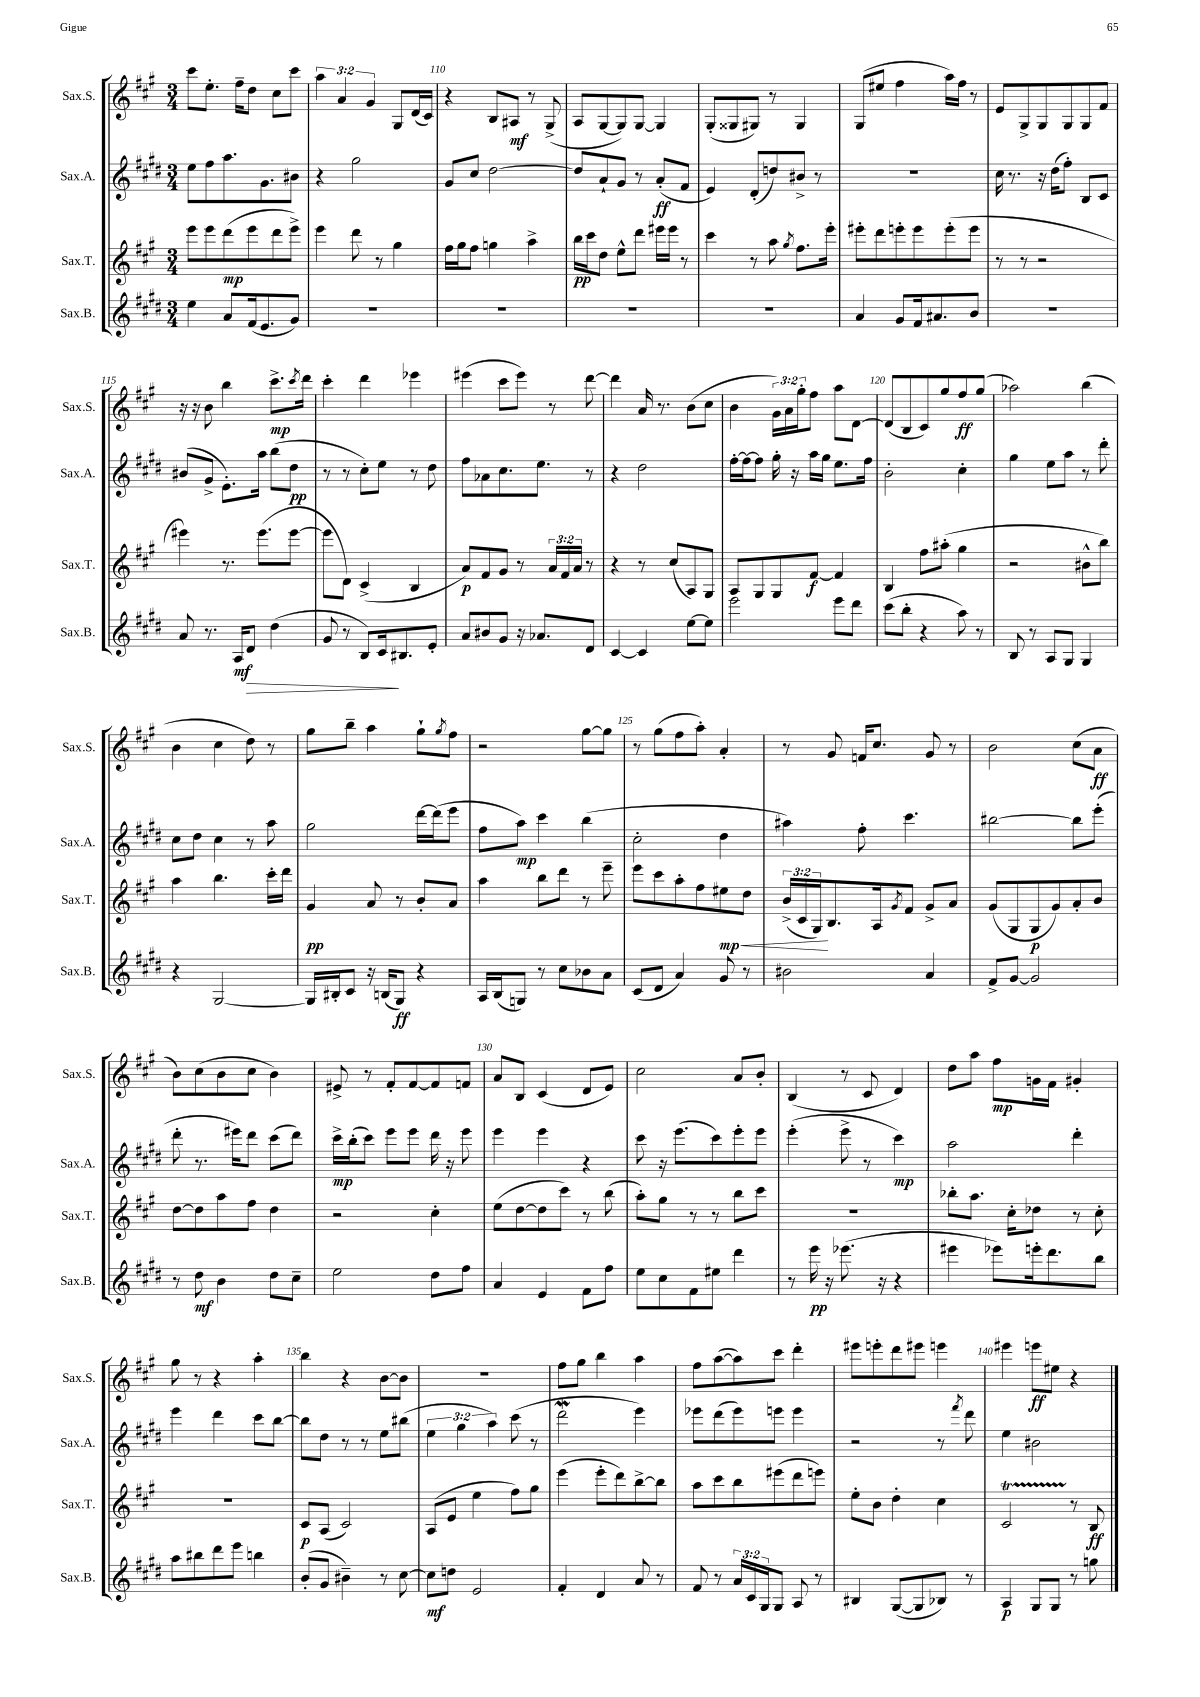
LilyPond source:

<<
\new StaffGroup <<
\new Staff = "s0" \with { instrumentName = "Sax.S." shortInstrumentName = "Sax.S." } {
    \clef treble \key a \major \numericTimeSignature \time 3/4 \override Staff.TupletNumber.text = #tuplet-number::calc-fraction-text
    cis'''8 e''8.-. fis''16-- d''8 cis''8 cis'''8 |
    \tuplet 3/2 { a''4 a'4 gis'4 } gis8 d'16( cis'16) |
    r4 b8 ais8\mf r8 gis8->( |
    a8 gis8~ gis8) gis8~ gis4 |
    gis8-.( gisis8 gis8) r8 gis4 |
    gis8( eis''8 fis''4 a''16) fis''16 r8 |
    e'8 gis8-> gis8 gis8 gis8 fis'8 |
    r16 r16 b'8 b''4 cis'''8.->\mp \acciaccatura { cis'''8 } d'''16 |
    cis'''4-. d'''4 ees'''4 |
    eis'''4( cis'''8 eis'''8) r8 d'''8~ |
    d'''4 a'16 r8. b'8( cis''8 |
    b'4 \tuplet 3/2 { gis'16) a'16 gis''16-. } fis''8 a''8 d'8~ |
    d'8( b8 cis'8) gis''8 fis''8\ff gis''8( |
    aes''2) b''4( |
    b'4 cis''4 d''8) r8 |
    gis''8 b''8-- a''4 gis''8-! \acciaccatura { gis''8 } fis''8 |
    r2 gis''8~ gis''8 |
    r8 gis''8( fis''8 a''8-.) a'4-. |
    r8 gis'8 f'16 cis''8. gis'8 r8 |
    b'2 cis''8( a'8\ff |
    b'8) cis''8( b'8 cis''8 b'4) |
    eis'8-> r8 fis'8-. fis'8~ fis'8 f'8 |
    a'8 b8 cis'4( d'8 e'8) |
    cis''2 a'8 b'8-. |
    b4( r8 cis'8 d'4) |
    d''8 a''8 fis''8\mp g'16 fis'16 gis'4-. |
    gis''8 r8 r4 a''4-. |
    b''4 r4 b'8~ b'8 |
    R2. |
    fis''8 gis''8 b''4 a''4 |
    fis''8 a''8~( a''8) cis'''8 d'''4-. |
    eis'''8 e'''8-. d'''8 eis'''8 e'''4 |
    eis'''4 e'''8\ff eis''8 r4 \bar "|." |
}
\new Staff = "s1" \with { instrumentName = "Sax.A." shortInstrumentName = "Sax.A." } {
    \clef treble \key e \major \numericTimeSignature \time 3/4 \override Staff.TupletNumber.text = #tuplet-number::calc-fraction-text
    e''8 fis''8 a''8. gis'8. bis'8 |
    r4 gis''2 |
    gis'8 cis''8 dis''2~ |
    dis''8 a'8-! gis'8 r8 a'8-.\ff( fis'8 |
    e'4) dis'8-.( d''8) bis'8-> r8 |
    R2. |
    cis''16 r8. r16 dis''16( fis''8-.) b8 cis'8 |
    bis'8( gis'8-> e'8.-.) a''16 b''8( dis''8\pp |
    r8 r8 cis''8-.) e''8 r8 dis''8 |
    fis''8 aes'8 cis''8. e''8. r8 |
    r4 dis''2 |
    fis''16~-. fis''16~ fis''8 gis''16-. r16 a''16 gis''16 e''8. fis''16 |
    b'2-. cis''4-. |
    gis''4 e''8 a''8 r8 dis'''8-. |
    cis''8 dis''8 cis''4 r8 a''8 |
    gis''2 dis'''16~ dis'''16( e'''8 |
    fis''8 a''8\mp) cis'''4 b''4( |
    cis''2-. dis''4 |
    ais''4) fis''8-. cis'''4. |
    bis''2~ bis''8 e'''8-.( |
    dis'''8-. r8. eis'''16) dis'''8 cis'''8( dis'''8) |
    cis'''16->\mp b''16-.( cis'''8) e'''8 e'''8 dis'''16 r16 e'''8 |
    e'''4 e'''4 r4 |
    cis'''8 r16 e'''8.( cis'''8) e'''8-. e'''8 |
    e'''4-.( e'''8-> r8 cis'''4\mp) |
    a''2 dis'''4-. |
    e'''4 dis'''4 cis'''8 b''8~ |
    b''8 dis''8 r8 r8 e''8 bis''8( |
    \tuplet 3/2 { e''4 gis''4 a''4) } cis'''8( r8 |
    dis'''2\mordent e'''4) |
    ees'''8 dis'''8( ees'''8) e'''8 e'''4 |
    r2 r8 \acciaccatura { fis'''8 } dis'''8 |
    e''4 bis'2 \bar "|." |
}
\new Staff = "s2" \with { instrumentName = "Sax.T." shortInstrumentName = "Sax.T." } {
    \clef treble \key a \major \numericTimeSignature \time 3/4 \override Staff.TupletNumber.text = #tuplet-number::calc-fraction-text
    e'''8 e'''8 d'''8\mp( e'''8 d'''8 e'''8->) |
    e'''4 d'''8 r8 gis''4 |
    fis''16 gis''16 fis''8 g''4 a''4-> |
    b''16\pp cis'''16 d''8 e''8-^ d'''8 eis'''16 eis'''16 r8 |
    cis'''4 r8 a''8 \acciaccatura { gis''8 } fis''8. e'''16-. |
    eis'''8-. d'''8 e'''8-. e'''8 e'''8-.( e'''8 |
    r8 r8 r2 |
    eis'''4) r8. eis'''8.( eis'''8~ |
    eis'''8 d'8) cis'4->( b4 |
    a'8\p) fis'8 gis'8 r8 \tuplet 3/2 { a'16 fis'16 a'16 } r8 |
    r4 r8 cis''8( a8) gis8 |
    a8 gis8 gis8 fis'8~\f fis'4 |
    b4 fis''8 ais''8-.( gis''4 |
    r2 bis'8-^ b''8) |
    a''4 b''4. cis'''16-. d'''16 |
    gis'4\pp a'8 r8 b'8-. a'8 |
    a''4 b''8 d'''8 r8 e'''8-- |
    e'''8 cis'''8 a''8-. fis''8 eis''8\mp\< d''8 |
    \tuplet 3/2 { b'16->( cis'16 gis16\!) } b8. a16 \acciaccatura { gis'8 } fis'8 gis'8-> a'8 |
    gis'8( gis8 gis8\p gis'8) a'8-. b'8 |
    d''8~ d''8 a''8 fis''8 d''4 |
    r2 cis''4-. |
    e''8( d''8~ d''8 cis'''8) r8 b''8( |
    a''8-.) gis''8 r8 r8 b''8 cis'''8 |
    R2. |
    bes''8-. a''8. cis''16-. des''8 r8 cis''8-. |
    R2. |
    cis'8\p a8( cis'2) |
    a8( e'8 e''4 fis''8) gis''8 |
    e'''4( e'''8-. d'''8) b''8~-> b''8 |
    a''8 cis'''8 b''8 eis'''8( d'''8 e'''8) |
    e''8-. b'8 d''4-. cis''4 |
    cis'2\startTrillSpan r8\stopTrillSpan b8\ff \bar "|." |
}
\new Staff = "s3" \with { instrumentName = "Sax.B." shortInstrumentName = "Sax.B." } {
    \clef treble \key e \major \numericTimeSignature \time 3/4 \override Staff.TupletNumber.text = #tuplet-number::calc-fraction-text
    e''4 a'8 fis'16( e'8. gis'8) |
    R2. |
    R2. |
    R2. |
    R2. |
    a'4 gis'8 fis'16 ais'8. b'8 |
    R2. |
    a'8 r8. a16\mf dis'8\> dis''4( |
    gis'8 r8 b8) cis'16\! bis8. e'8-. |
    a'8 bis'8 gis'8 r16 aes'8. dis'8 |
    cis'4~ cis'4 e''8~ e''8 |
    e'''2 e'''8 dis'''8 |
    cis'''8( b''8-. r4 a''8) r8 |
    b8 r8 a8 gis8 gis4 |
    r4 gis2~ |
    gis16 bis16-. cis'8 r16 b16( gis8\ff) r4 |
    a16 b16( g8) r8 cis''8 bes'8 a'8 |
    cis'8( dis'8 a'4) gis'8 r8 |
    bis'2 a'4 |
    fis'8-> gis'8~ gis'2 |
    r8 dis''8\mf b'4 dis''8 cis''8-- |
    e''2 dis''8 fis''8 |
    a'4 e'4 fis'8 fis''8 |
    e''8 cis''8 fis'8 eis''8 dis'''4 |
    r8 e'''16\pp r16 ees'''8.( r16 r4 |
    eis'''4 ees'''8) e'''16-. dis'''8. b''8 |
    a''8 bis''8 dis'''8 e'''8 b''4 |
    b'8-.( gis'8 bis'4--) r8 cis''8~ |
    cis''8\mf d''8 e'2 |
    fis'4-. dis'4 a'8 r8 |
    fis'8 r8 \tuplet 3/2 { a'16 cis'16 gis16 } gis8 a8 r8 |
    bis4 gis8~( gis8 bes8) r8 |
    a4\p gis8 gis8 r8 g''8 \bar "|." |
}
>>
>>
\layout { \context { \Score currentBarNumber = #108 \override BarNumber.break-visibility = ##(#f #t #t) barNumberVisibility = #(every-nth-bar-number-visible 5) } }
